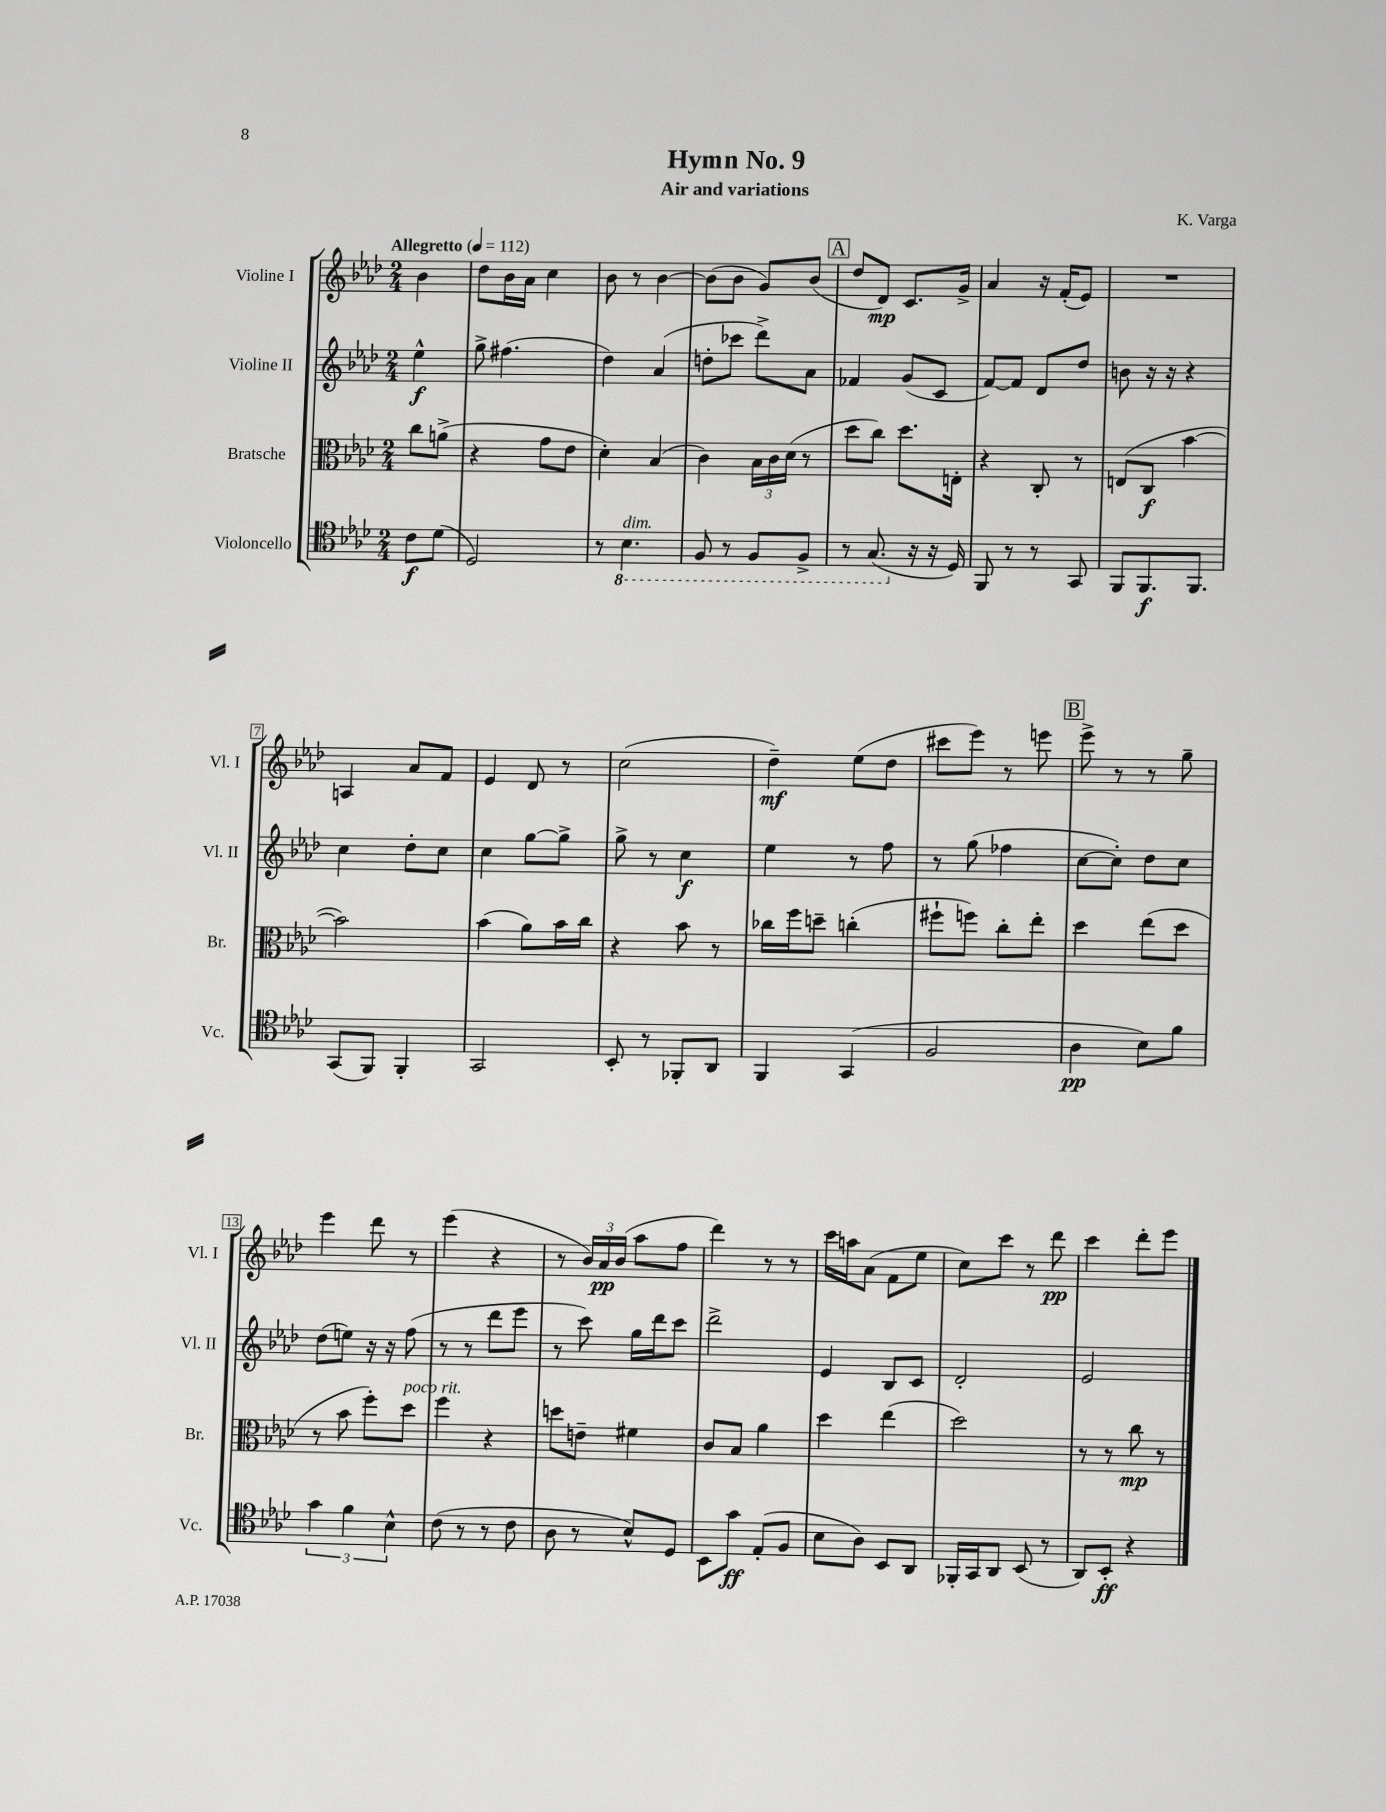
\header { title = "Hymn No. 9" composer = "K. Varga" subtitle = "Air and variations" }
<<
\new StaffGroup <<
\new Staff = "s0" \with { instrumentName = "Violine I" shortInstrumentName = "Vl. I" } {
    \clef treble \key aes \major \numericTimeSignature \time 2/4 \partial 4 \tempo "Allegretto" 4 = 112
    bes'4 |
    des''8 bes'16 aes'16 c''4 |
    bes'8 r8 bes'4~ |
    bes'8( bes'8 g'8) bes'8( |
    \mark \markup { \box "A" } des''8 des'8\mp) c'8. g'16-> |
    aes'4 r16 f'16-.( ees'8) |
    R2 |
    a4 aes'8 f'8 |
    ees'4 des'8 r8 |
    c''2( |
    des''4--\mf) ees''8( des''8 |
    cis'''8 ees'''8) r8 e'''8 |
    \mark \markup { \box "B" } ees'''8-> r8 r8 g''8-- |
    ees'''4 des'''8 r8 |
    ees'''4( r4 |
    r8 \tuplet 3/2 { bes'16) aes'16\pp bes'16( } aes''8 f''8 |
    des'''4) r8 r8 |
    c'''16 a''16 aes'8( f'8 ees''8 |
    c''8) c'''8 r8 des'''8\pp |
    c'''4 des'''8-. ees'''8 \bar "|." |
}
\new Staff = "s1" \with { instrumentName = "Violine II" shortInstrumentName = "Vl. II" } {
    \clef treble \key aes \major \numericTimeSignature \time 2/4 \partial 4
    ees''4-^\f |
    g''8-> fis''4.( |
    des''4) aes'4( |
    d''8-. ces'''8 des'''8->) aes'8 |
    \mark \markup { \box "A" } fes'4 g'8( c'8 |
    f'8~) f'8 des'8 des''8 |
    b'8 r16 r16 r4 |
    c''4 des''8-. c''8 |
    c''4 g''8~ g''8-> |
    g''8-> r8 c''4\f |
    ees''4 r8 f''8 |
    r8 g''8( fes''4 |
    \mark \markup { \box "B" } c''8~ c''8-.) des''8 c''8 |
    des''8( e''8) r16 r16 f''8( |
    r8 r8 des'''8 ees'''8 |
    r8 c'''8) g''16 des'''16 c'''8 |
    des'''2-> |
    ees'4 bes8 c'8 |
    des'2-. |
    ees'2 \bar "|." |
}
\new Staff = "s2" \with { instrumentName = "Bratsche" shortInstrumentName = "Br." } {
    \clef alto \key aes \major \numericTimeSignature \time 2/4 \partial 4
    c''8 a'8->( |
    r4 g'8 ees'8 |
    des'4-.) bes4( |
    c'4) \tuplet 3/2 { bes16 c'16 des'16( } r8 |
    \mark \markup { \box "A" } des''8 c''8) des''8. e16-. |
    r4 c8-. r8 |
    e8( c8\f bes'4~ |
    bes'2) |
    bes'4( aes'8) bes'16 c''16 |
    r4 bes'8 r8 |
    ces''16 f''16 d''8-- c''4-.( |
    fis''8-! f''8) c''8-. ees''8-. |
    \mark \markup { \box "B" } des''4 ees''8( des''8 |
    r8 bes'8 f''8-.) des''8^\markup { \italic "poco rit." } |
    f''4 r4 |
    d''8 e'8-- fis'4 |
    c'8 bes8 aes'4 |
    des''4 ees''4( |
    des''2) |
    r8 r8 c''8\mp r8 \bar "|." |
}
\new Staff = "s3" \with { instrumentName = "Violoncello" shortInstrumentName = "Vc." } {
    \clef tenor \key aes \major \numericTimeSignature \time 2/4 \partial 4
    c'8\f des'8( |
    des2) |
    r8 \ottava #-1 bes,4.^\markup { \italic "dim." } |
    f,8 r8 f,8 f,8-> |
    \mark \markup { \box "A" } r8 g,8.( \ottava #0 r16 r16 des16) |
    f,8 r8 r8 g,8 |
    f,8 f,8.\f f,8. |
    g,8( f,8) f,4-. |
    g,2 |
    bes,8-. r8 fes,8-. aes,8 |
    f,4 g,4( |
    f2 |
    \mark \markup { \box "B" } aes4\pp bes8) f'8 |
    \tuplet 3/2 { g'4 f'4 bes4-^ } |
    c'8( r8 r8 c'8 |
    aes8 r8 bes8-^) des8 |
    bes,8 g'8\ff ees8-.( f8 |
    bes8 aes8) bes,8 aes,8 |
    fes,16-. g,16 aes,8 bes,8( r8 |
    aes,8) bes,8-.\ff r4 \bar "|." |
}
>>
>>
\layout { \context { \Score \override BarNumber.stencil = #(make-stencil-boxer 0.1 0.3 ly:text-interface::print) } }
